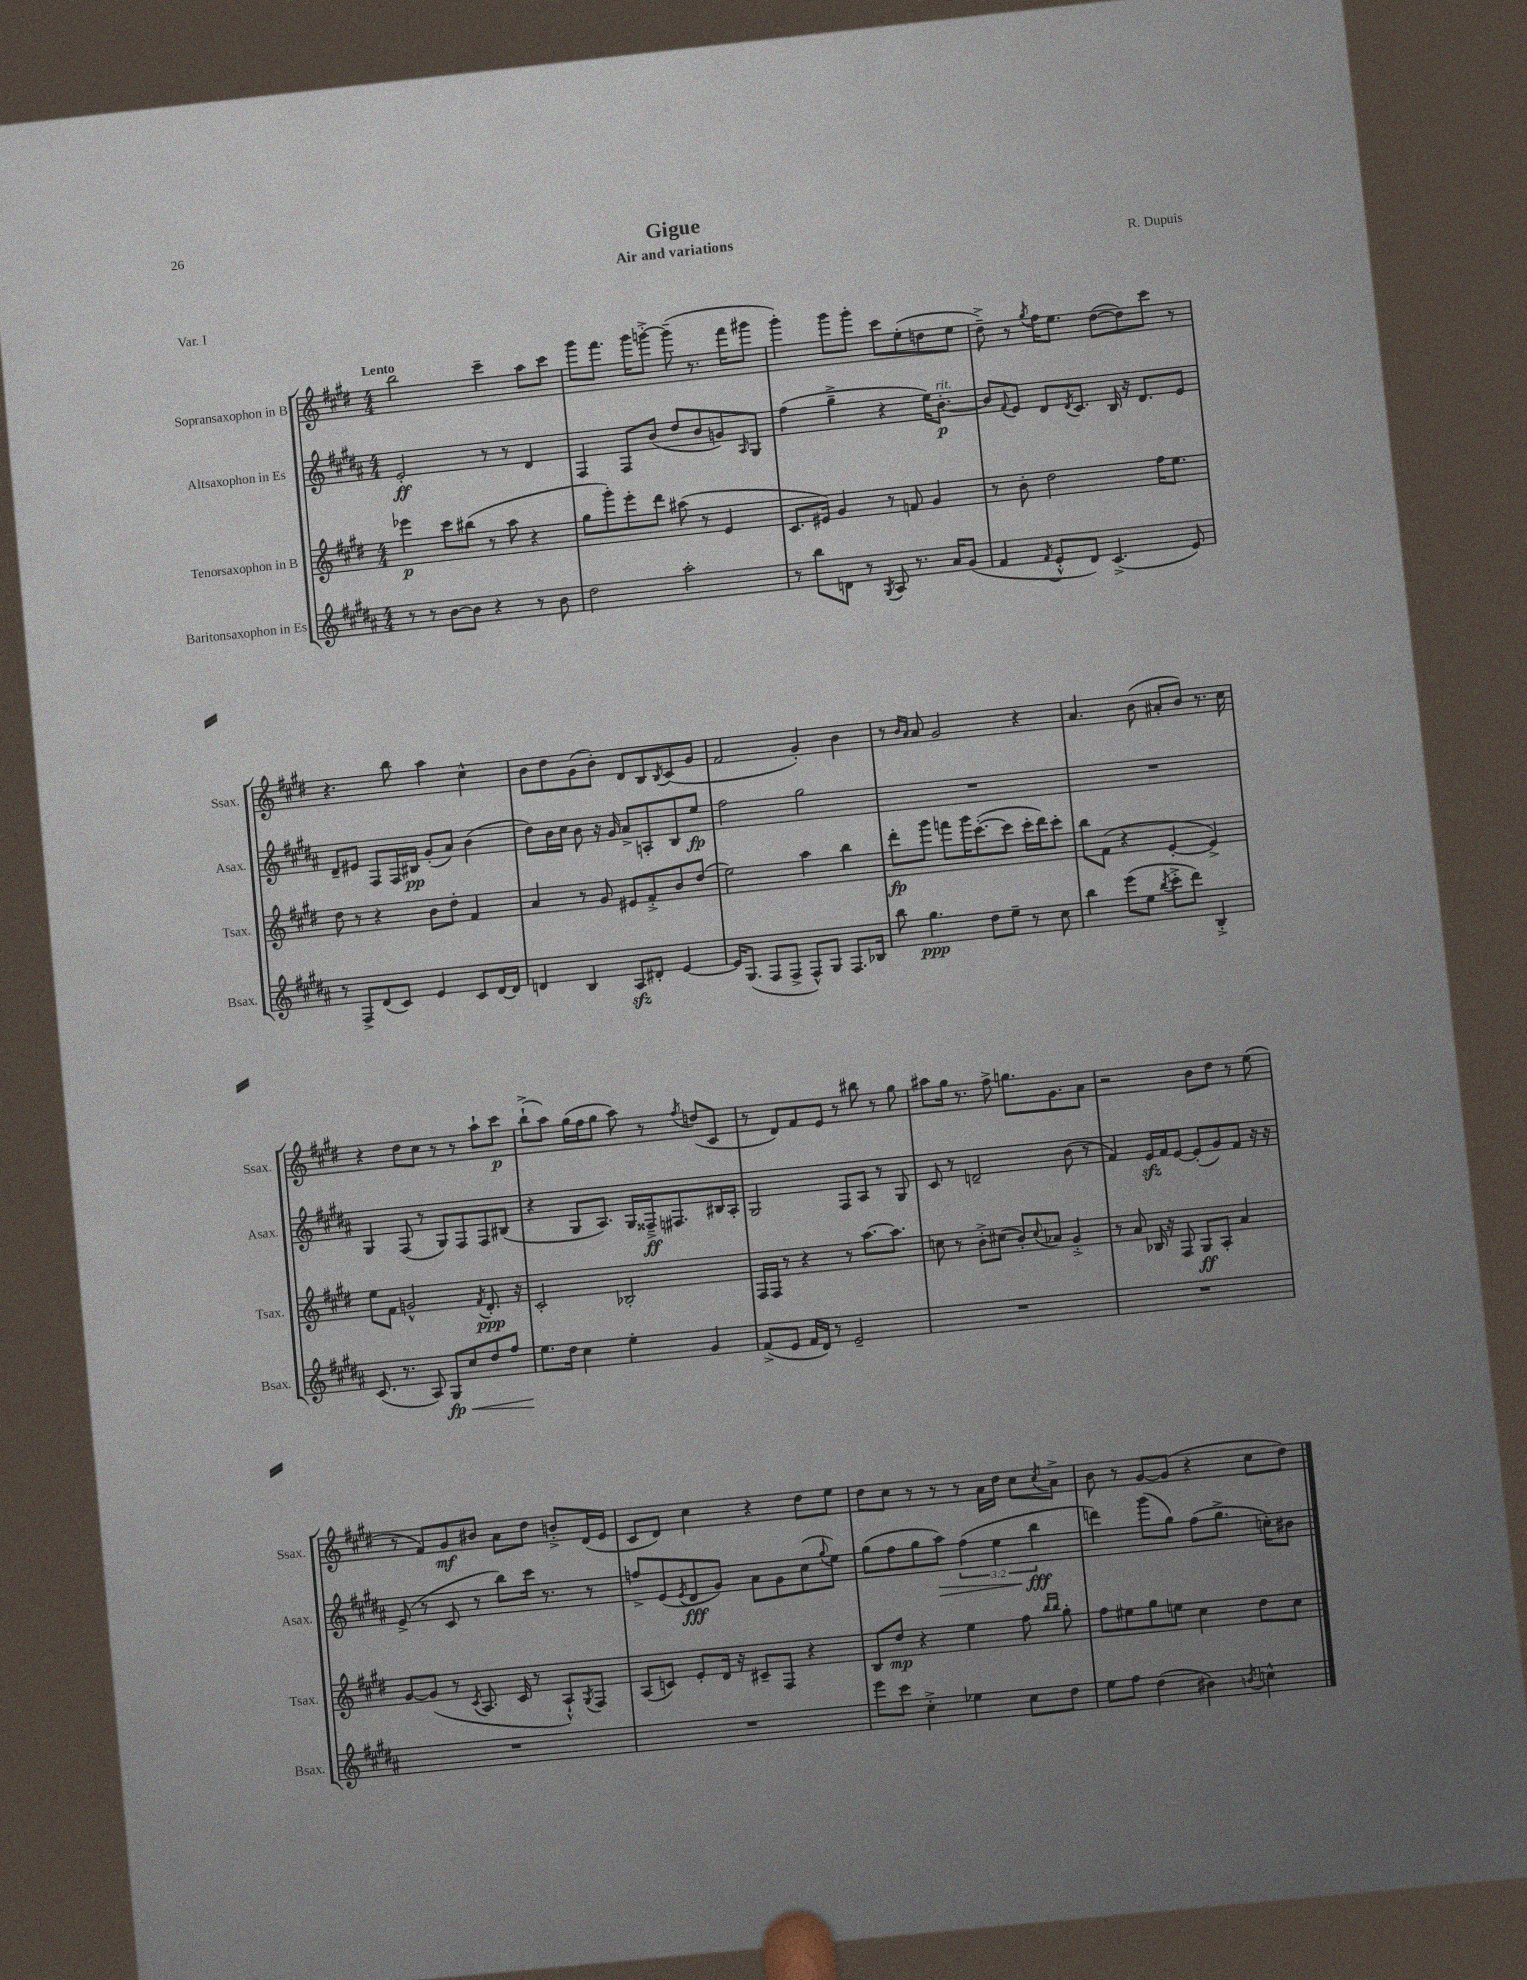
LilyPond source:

\header { title = "Gigue" composer = "R. Dupuis" subtitle = "Air and variations" piece = "Var. I" }
<<
\new StaffGroup <<
\new Staff = "s0" \with { instrumentName = "Sopransaxophon in B" shortInstrumentName = "Ssax." } {
    \clef treble \key e \major \numericTimeSignature \time 4/4 \tempo "Lento"
    b''2 cis'''4-- a''8 cis'''8 |
    gis'''8 fis'''8. gis'''16 g'''8~-.-> g'''8--( r8. fis'''16 gis'''8 |
    gis'''4-.) gis'''8 gis'''8-. cis'''8 e''8-.( d''8 e''8 |
    dis''8--->) r8 \acciaccatura { gis''8 } fis''16 e''8. dis''8~( dis''8) cis'''8 r8 |
    r4. b''8 a''4 cis''4-^ |
    b'8 dis''8 gis'8( b'8-.) dis'8 b8 \acciaccatura { b8 } cis'8( gis'8 |
    fis'2 gis'4-.) b'4 |
    r8 \grace { b'16 a'16 } a'8 gis'2 r4 |
    a'4. b'8( ais'8-. b'8) r8. cis''16 |
    r4 dis''8 cis''8 r8 r8 a''8-! cis'''8\p |
    b''8-!->( a''8) gis''16( fis''16 gis''8 a''8) r8 \acciaccatura { fis''8 } d''8( cis'8 |
    r8 dis'8) fis'8 e'8 r8 bis''8 r8 gis''8 |
    ais''8 gis''16 r8. fis''8-> g''8. gis'8. a'8 |
    r2 b'8 dis''8 r8 e''8( |
    r8 fis'8) gis'8\mf bis'8 a'8 dis''8 b'8-.-> dis'16( e'16 |
    cis'8 dis'8) cis''4 r4 dis''8 e''8 |
    dis''8 cis''8 r8 r8 r8 a'16 dis''16 cis''8 \acciaccatura { cis''8 } a'8-> |
    b'8 r8 gis'8~ gis'8( r4 cis''8 dis''8) \bar "|." |
}
\new Staff = "s1" \with { instrumentName = "Altsaxophon in Es" shortInstrumentName = "Asax." } {
    \clef treble \key b \major \numericTimeSignature \time 4/4 \override Staff.TupletNumber.text = #tuplet-number::calc-fraction-text
    e'2-.\ff r8 r8 dis'4 |
    fis4 fis8 b'8( dis''8 b'8 g'8) \grace { ais16 } gis8 |
    fis''4( gis''4---> r4 e''16) b'8.~-.\p^\markup { \italic "rit." } |
    b'8 \appoggiatura { fis'8 } e'8 dis'8 \acciaccatura { dis'8 } cis'8. b16 r16 dis'8. e'8 |
    dis'8-- eis'8 fis8 fis16 bis16\pp gis'8-.( ais'8) b'4( |
    dis''8) b'16 cis''16 b'8 r16 gis'16 ais'8-> a8-. b8 e''8\fp |
    fis''2 gis''2 |
    R1 |
    R1 |
    gis4 fis8( r8 gis8) fis8 fis8 bis8( |
    r4 gis8 ais8.) gis16 fisis16--->\ff fis8. bis16 ais16-. |
    gis2 fis8 ais8 r8 gis8 |
    cis'8 r8 d'2-- b'8( r8 |
    fis'4) e'16\sfz fis'16 e'8~ e'8-.( gis'8) fis'8 r16 r16 |
    e'8->( r8 cis'8 r8 b''8) cis'''16 r8. r8 |
    f''8-> e'8( \acciaccatura { e'8 } dis'8\fff gis'8) ais'8 gis'8 cis''8( \appoggiatura { gis''8 } e''8) |
    gis''8( fis''8 gis''8 ais''8\>) \tuplet 3/2 { fis''4( e''4 b''4\fff\! } |
    d'''4) gis'''8( gis''8) fis''8( gis''8.-> c''16-.) bis'8 \bar "|." |
}
\new Staff = "s2" \with { instrumentName = "Tenorsaxophon in B" shortInstrumentName = "Tsax." } {
    \clef treble \key e \major \numericTimeSignature \time 4/4
    ees'''4\p cis'''8 bis''8( r8 a''8 r4 |
    gis''8 gis'''8-.) e'''8-. dis'''8 ais''8( r8 e'4 |
    cis'8. eis'16) gis'4 r8 f'8 gis'4 |
    r8 b'8-. dis''2 fis''16 e''8. |
    dis''8 r8 r4 b'8 dis''8-. fis'4 |
    a'4 r8 gis'8 eis'8 fis'8-.-> b'8 dis''8( |
    e''2) a''4 b''4 |
    dis'''8-.\fp gis'''8 f'''8 gis'''16 cis'''8.~-.( cis'''8 cis'''16-. dis'''16) cis'''8-. |
    b''8 fis'8( r4 e'4~-. e'4->) |
    e''8 fis'8 g'2-^ \acciaccatura { fis'8 } dis'8.-.\ppp r16 |
    cis'2-. bes2-. |
    fis16 fis16 r8 r4 r8 a''8.~ a''8. |
    c''8 r8 b'8-.-> cis''8( b'8-.) \appoggiatura { cis''8 } aes'8 gis'4-.-> |
    r8 a'8 bes16 r16 fis8 gis8\ff a8-. a'4 |
    gis'8~ gis'8( r8 \acciaccatura { cis'8 } a8. cis'16 r8 a8-!-^) \acciaccatura { gis8 } fis8 |
    a8( c'8) e'8-. dis'16 r16 cis'8-- fis8 r4 |
    b8 dis''8\mp r4 e''4 fis''8 \grace { b''16 b''16 } gis''8-. |
    fis''8 eis''8 gis''8 e''8 cis''4 dis''8 cis''8 \bar "|." |
}
\new Staff = "s3" \with { instrumentName = "Baritonsaxophon in Es" shortInstrumentName = "Bsax." } {
    \clef treble \key b \major \numericTimeSignature \time 4/4
    r8 r8 b'8~ b'8 r4 r8 b'8 |
    dis''2 ais''2-. |
    r8 b''8 d'8 r8 \acciaccatura { gis8 } ais8 r8. ais'16 gis'8( |
    fis'4 \acciaccatura { fis'8 } e'8-.-^ dis'8) cis'4.->( e'8) |
    r8 fis8-> dis'8( cis'8) e'4 cis'8 dis'16~ dis'16 |
    d'4 b4 ais8\sfz dis'8-. e'4~ |
    e'16 gis8.( fis8 fis8-> fis8-^) gis8 fis8. bes16 |
    b''8 gis''4.\ppp dis''8 e''8-- r8 cis''8 |
    b''4 e'''8( e''8 \acciaccatura { b''8 } cis'''8-.-> dis'''8) b4-.-> |
    cis'8.( r8. ais8) gis8\fp\< cis''8 dis''8 fis''8 |
    e''8.\! dis''16 cis''4 e''4-. gis'4 |
    fis'8->( e'8 fis'16 dis'16) r8 e'2-- |
    R1 |
    R1 |
    R1 |
    R1 |
    e'''8 cis'''8 cis''4-.-> ees''4 cis''8 dis''8 |
    e''8 fis''8 dis''4( bis'4) \acciaccatura { b'8 } c''4-^ \bar "|." |
}
>>
>>
\layout { \context { \Score \remove "Bar_number_engraver" } }
